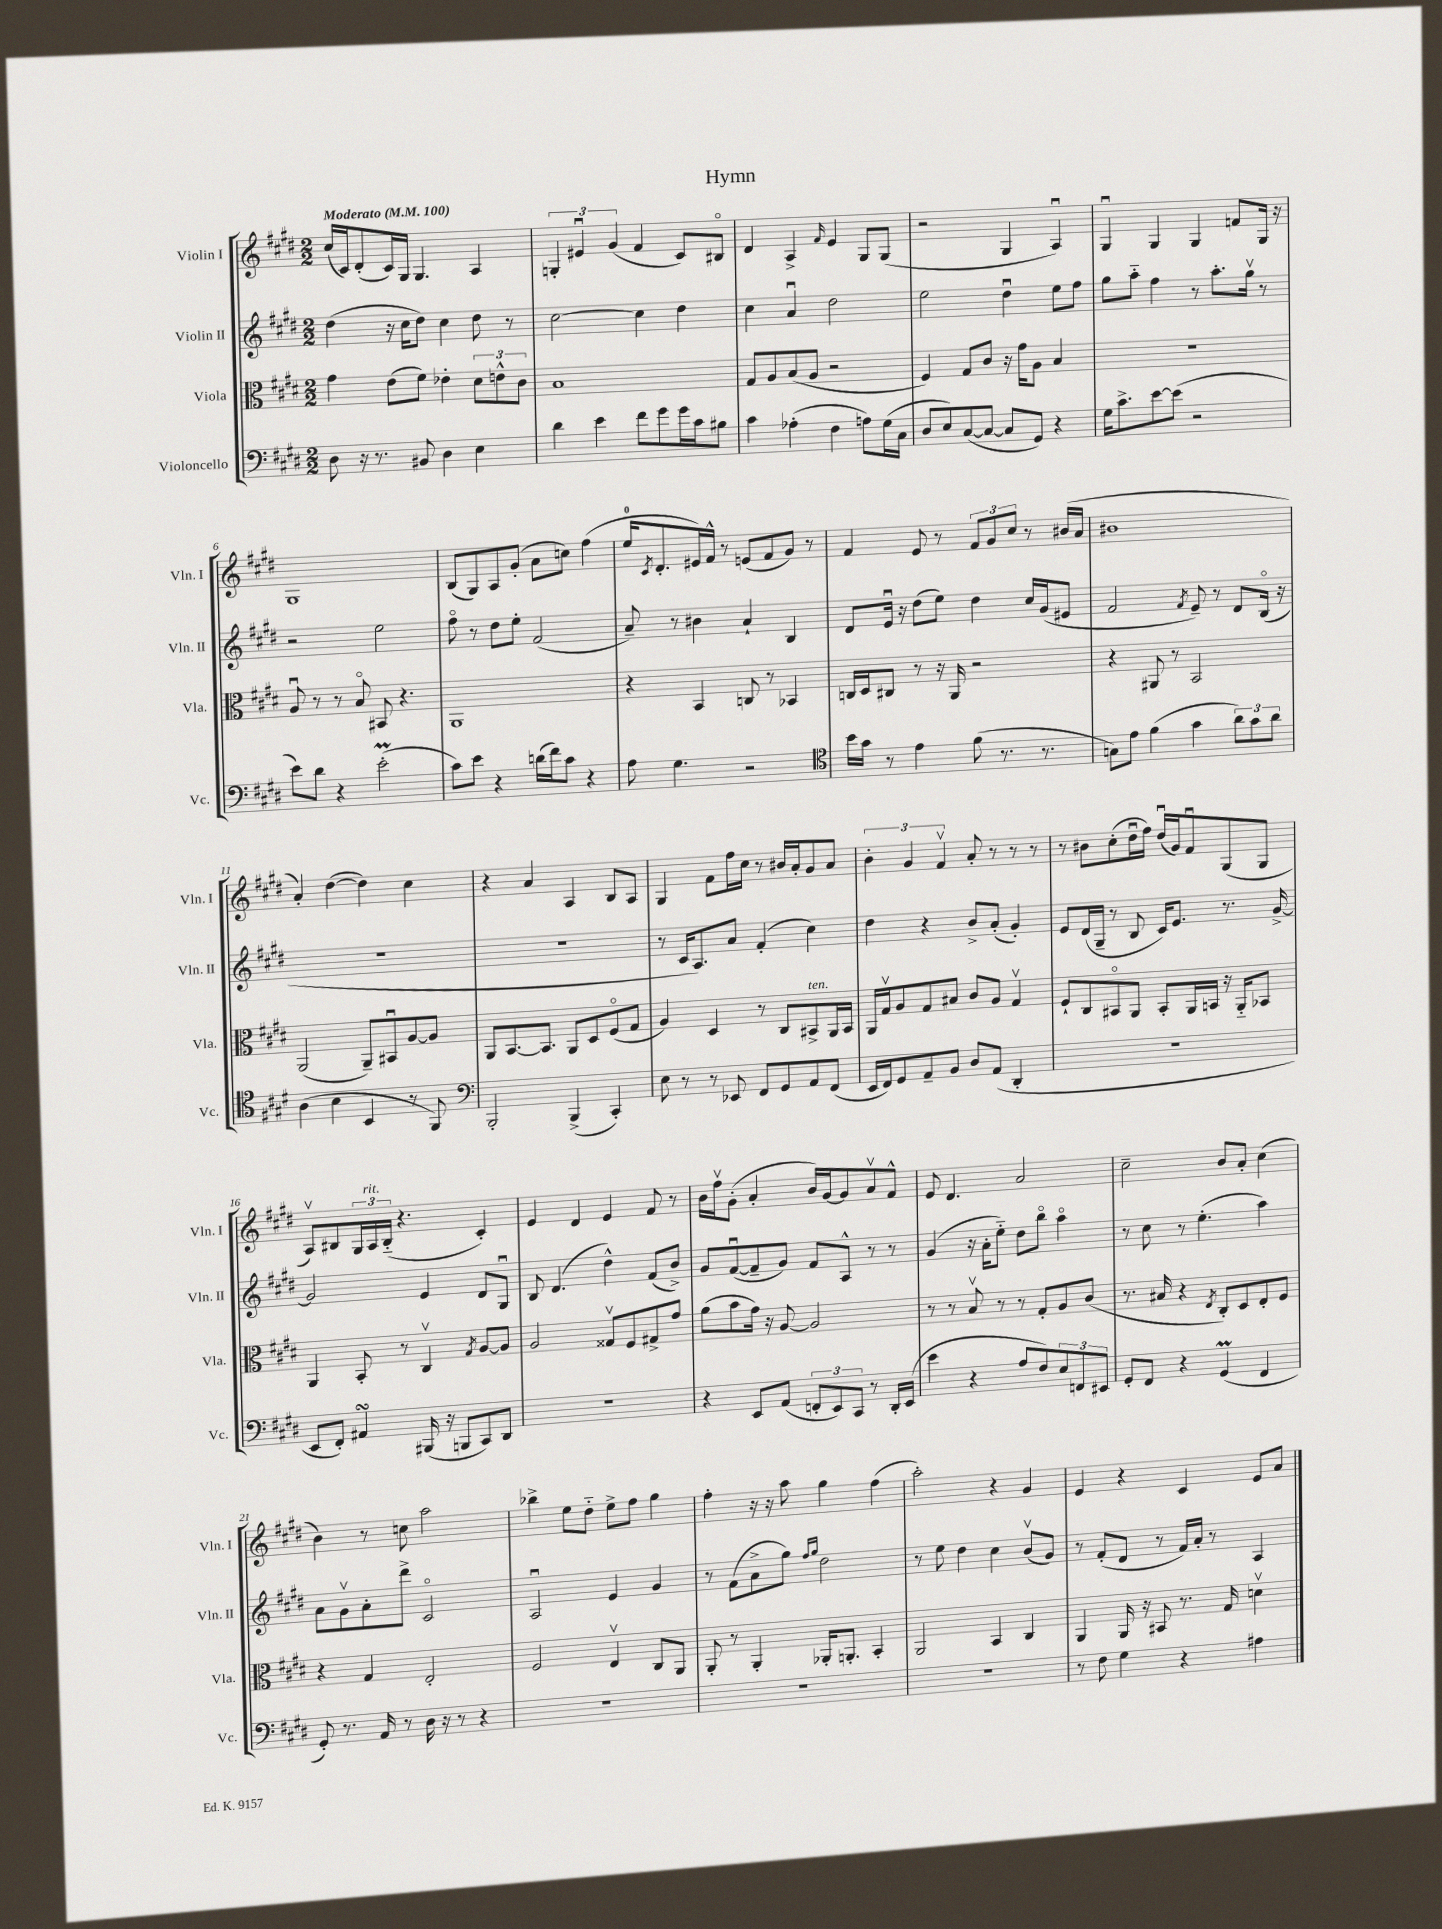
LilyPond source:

\header { title = "Hymn" }
<<
\new StaffGroup <<
\new Staff = "s0" \with { instrumentName = "Violin I" shortInstrumentName = "Vln. I" } {
    \clef treble \key e \major \numericTimeSignature \time 2/2 \tempo "Moderato" 4 = 100
    cis''16( cis'16) dis'8-.( cis'16) gis16 gis4. a4 |
    \tuplet 3/2 { g4-. eis'4\downbow gis'4( } fis'4 cis'8) bis8\flageolet |
    dis'4 a4-> \grace { fis'16 } e'4 gis8 gis8( |
    r2 gis4 a4\downbow) |
    gis4\downbow gis4 gis4 f'8 gis16 r16 |
    gis1 |
    b8( gis8) a8 gis'8-.( a'8 c''8) fis''4( |
    e''16-0 \acciaccatura { cis'8 } dis'8.-. eis'16) fis'16-^ r8 e'8( fis'8 gis'8) r8 |
    fis'4 e'8 r8 \tuplet 3/2 { fis'8 gis'8 cis''8 } r8 bis'16( a'16 |
    bis'1 |
    a'4-.) dis''4~( dis''4) cis''4 |
    r4 a'4 a4 b8 a8 |
    gis4 fis'8 fis''16 cis''16 r8 bis'16 a'16-. gis'8 a'8 |
    \tuplet 3/2 { b'4-. gis'4 fis'4\upbow } a'8-. r8 r8 r8 |
    r8 bis'8 cis''8-.( dis''16\downbow fis''16) dis''16\downbow( gis'16) fis'8\downbow gis8( gis8 |
    a8\upbow) bis8 \tuplet 3/2 { gis16 a16^\markup { \italic "rit." } bis16-_( } r4. cis'4-.) |
    e'4 dis'4 e'4 fis'8 r8 |
    b'16 fis''16\upbow gis'8-.( a'4-. b'16) gis'16~ gis'8 a'8\upbow fis'8-^ |
    e'8 dis'4. a'2 |
    cis''2-- b'8 a'8-. cis''4( |
    b'4) r8 c''8 a''2 |
    bes''4-> e''8 dis''8-_ e''8-> fis''8 gis''4 |
    fis''4-. r16 r16 a''8 gis''4 fis''4( |
    a''2-.) r4 gis'4 |
    e'4 r4 cis'4 e'8 a'8 \bar "|." |
}
\new Staff = "s1" \with { instrumentName = "Violin II" shortInstrumentName = "Vln. II" } {
    \clef treble \key e \major \numericTimeSignature \time 2/2
    dis''4( r16 cis''16 dis''8) cis''4 dis''8 r8 |
    cis''2~ cis''4 dis''4 |
    cis''4 a'4\downbow dis''2 |
    e''2 dis''4\downbow e''8 fis''8 |
    gis''8 a''8-_ fis''4 r8 a''8.-. gis''16\upbow r8 |
    r2 e''2 |
    fis''8\flageolet r8 dis''8 e''8-. fis'2( |
    a'8--) r8 bis'4 a'4-! b4 |
    dis'8 e'16\downbow r16 dis''8( e''8) dis''4 cis''16 gis'16( eis'8 |
    fis'2 \acciaccatura { fis'8 } e'8--) r8 dis'8 b16\flageolet( r16 |
    R1 |
    R1 |
    r8 cis'16 a8.) a'8 fis'4-.( cis''4) |
    dis''4 r4 b'8-> a'8-.( gis'4-.) |
    e'8 dis'16( gis16-- r8 b8 cis'16) e'8. r8. gis'16~-> |
    gis'2 e'4 dis'8 gis8\downbow |
    b8 dis'4.( dis''4-^) fis'8( b'8->) |
    gis'8 fis'8~\downbow( fis'8-- gis'8) fis'8 a8-^ r8 r8 |
    gis'4( r16 a'16-. e''8-_) dis''8 b''8\flageolet a''4\flageolet |
    r8 cis''8 r8 e''4.-.( a''4) |
    a'8 gis'8\upbow a'8-. dis'''8-> cis'2\flageolet |
    a2\downbow e'4 gis'4 |
    r8 fis'8( a'8-> gis''8) \grace { fis''16 gis''16 } dis''2 |
    r8 e''8 dis''4 cis''4 b'8\upbow( gis'8) |
    r8 fis'8-.( dis'8 r8 fis'16) a'16-. r8 a4 \bar "|." |
}
\new Staff = "s2" \with { instrumentName = "Viola" shortInstrumentName = "Vla." } {
    \clef alto \key e \major \numericTimeSignature \time 2/2
    gis'4 e'8( fis'8) ees'4-. \tuplet 3/2 { dis'8 e'8-^ cis'8 } |
    b1 |
    gis8 a8 b8( a8 r2 |
    fis4) gis8 cis'8 r16 gis'16 a8 b4 |
    R1 |
    a8\downbow r8 r8 b8\flageolet bis,8 r4. |
    a,1 |
    r4 b,4 c8 r8 bes,4 |
    c16 dis16 cis8 r8 r16 a,16 r2 |
    r4 ais,8 r8 b,2 |
    a,2( a,8--) bis,8\downbow a8~ a8 |
    a,8 b,8.~ b,8. a,8 dis8 fis8\flageolet( gis8 |
    a4) dis4 r8 cis8 bis,8->^\markup { \italic "ten." } a,16 bis,16 |
    a,16 gis16\upbow a8 gis8 bis8 cis'8 a8 gis4\upbow |
    fis8-! cis8 bis,8\flageolet a,8 bis,8-. a,16 b,16 r16 a,16-_ bes,8 |
    a,4 b,8-. r8 cis4\upbow \acciaccatura { gis8 } a8~ a8 |
    a2 gisis8\upbow fis8 gis8-> gis'8 |
    a'8( b'8 gis'16) r16 a8~ a2 |
    r8 r8 b8\upbow r8 r8 gis8-. a8 cis'8( |
    r8. bis16 r4 \acciaccatura { e8 } cis8-.) dis8 e8-. fis8 |
    r4 gis4 e2-. |
    fis2 e4\upbow cis8 a,8 |
    a,8-. r8 a,4-. aes,16-. a,8.-. b,4-. |
    a,2 b,4 cis4 |
    a,4 a,16 r16 bis,8 r8. gis16 d'4\upbow \bar "|." |
}
\new Staff = "s3" \with { instrumentName = "Violoncello" shortInstrumentName = "Vc." } {
    \clef bass \key e \major \numericTimeSignature \time 2/2
    dis8 r16 r8. bis,8 dis4 e4 |
    dis'4 e'4 fis'8 gis'8 gis'16 cis'16 bis8 |
    cis'4 aes4-.( fis4 a8) gis16( cis16 |
    dis8 e8) cis8~( cis8~ cis8 gis,8) r4 |
    gis16 cis'8.-> e'8~ e'8( r2 |
    e'8) dis'8 r4 e'2-.\prall( |
    cis'8) e'8 r4 d'16( fis'16) cis'8 r4 |
    a8 gis4. r2 |
    \clef tenor b'16 gis'16 r8 e'4 fis'8( r8. r8. |
    g8) e'8 fis'4( gis'4 \tuplet 3/2 { a'8) gis'8 a'8 } |
    a4( b4 b,4 r8 fis,8) |
    \clef bass b,,2-. b,,4->( cis,4-.) |
    e8 r8 r8 ees,8 fis,8 gis,8 a,8 fis,8( |
    e,16 fis,16) gis,8 a,8-- b,8 dis8 a,8( dis,4-. |
    R1 |
    e,8 fis,8-.) ais,4\turn bis,,16( r16 b,,8 cis,8) dis,8 |
    R1 |
    r4 e,8 a,8( \tuplet 3/2 { f,8-. e,8) cis,8 } r8 dis,16-. e,16( |
    e'4 r4 a8 fis8) \tuplet 3/2 { e8 f,8 eis,8 } |
    gis,8-. fis,8 r4 gis,4\prall( fis,4 |
    gis,8-.) r8. a,16 r8 dis16 r16 r8 r4 |
    R1 |
    R1 |
    R1 |
    r8 fis8 gis4 r4 ais4 \bar "|." |
}
>>
>>
